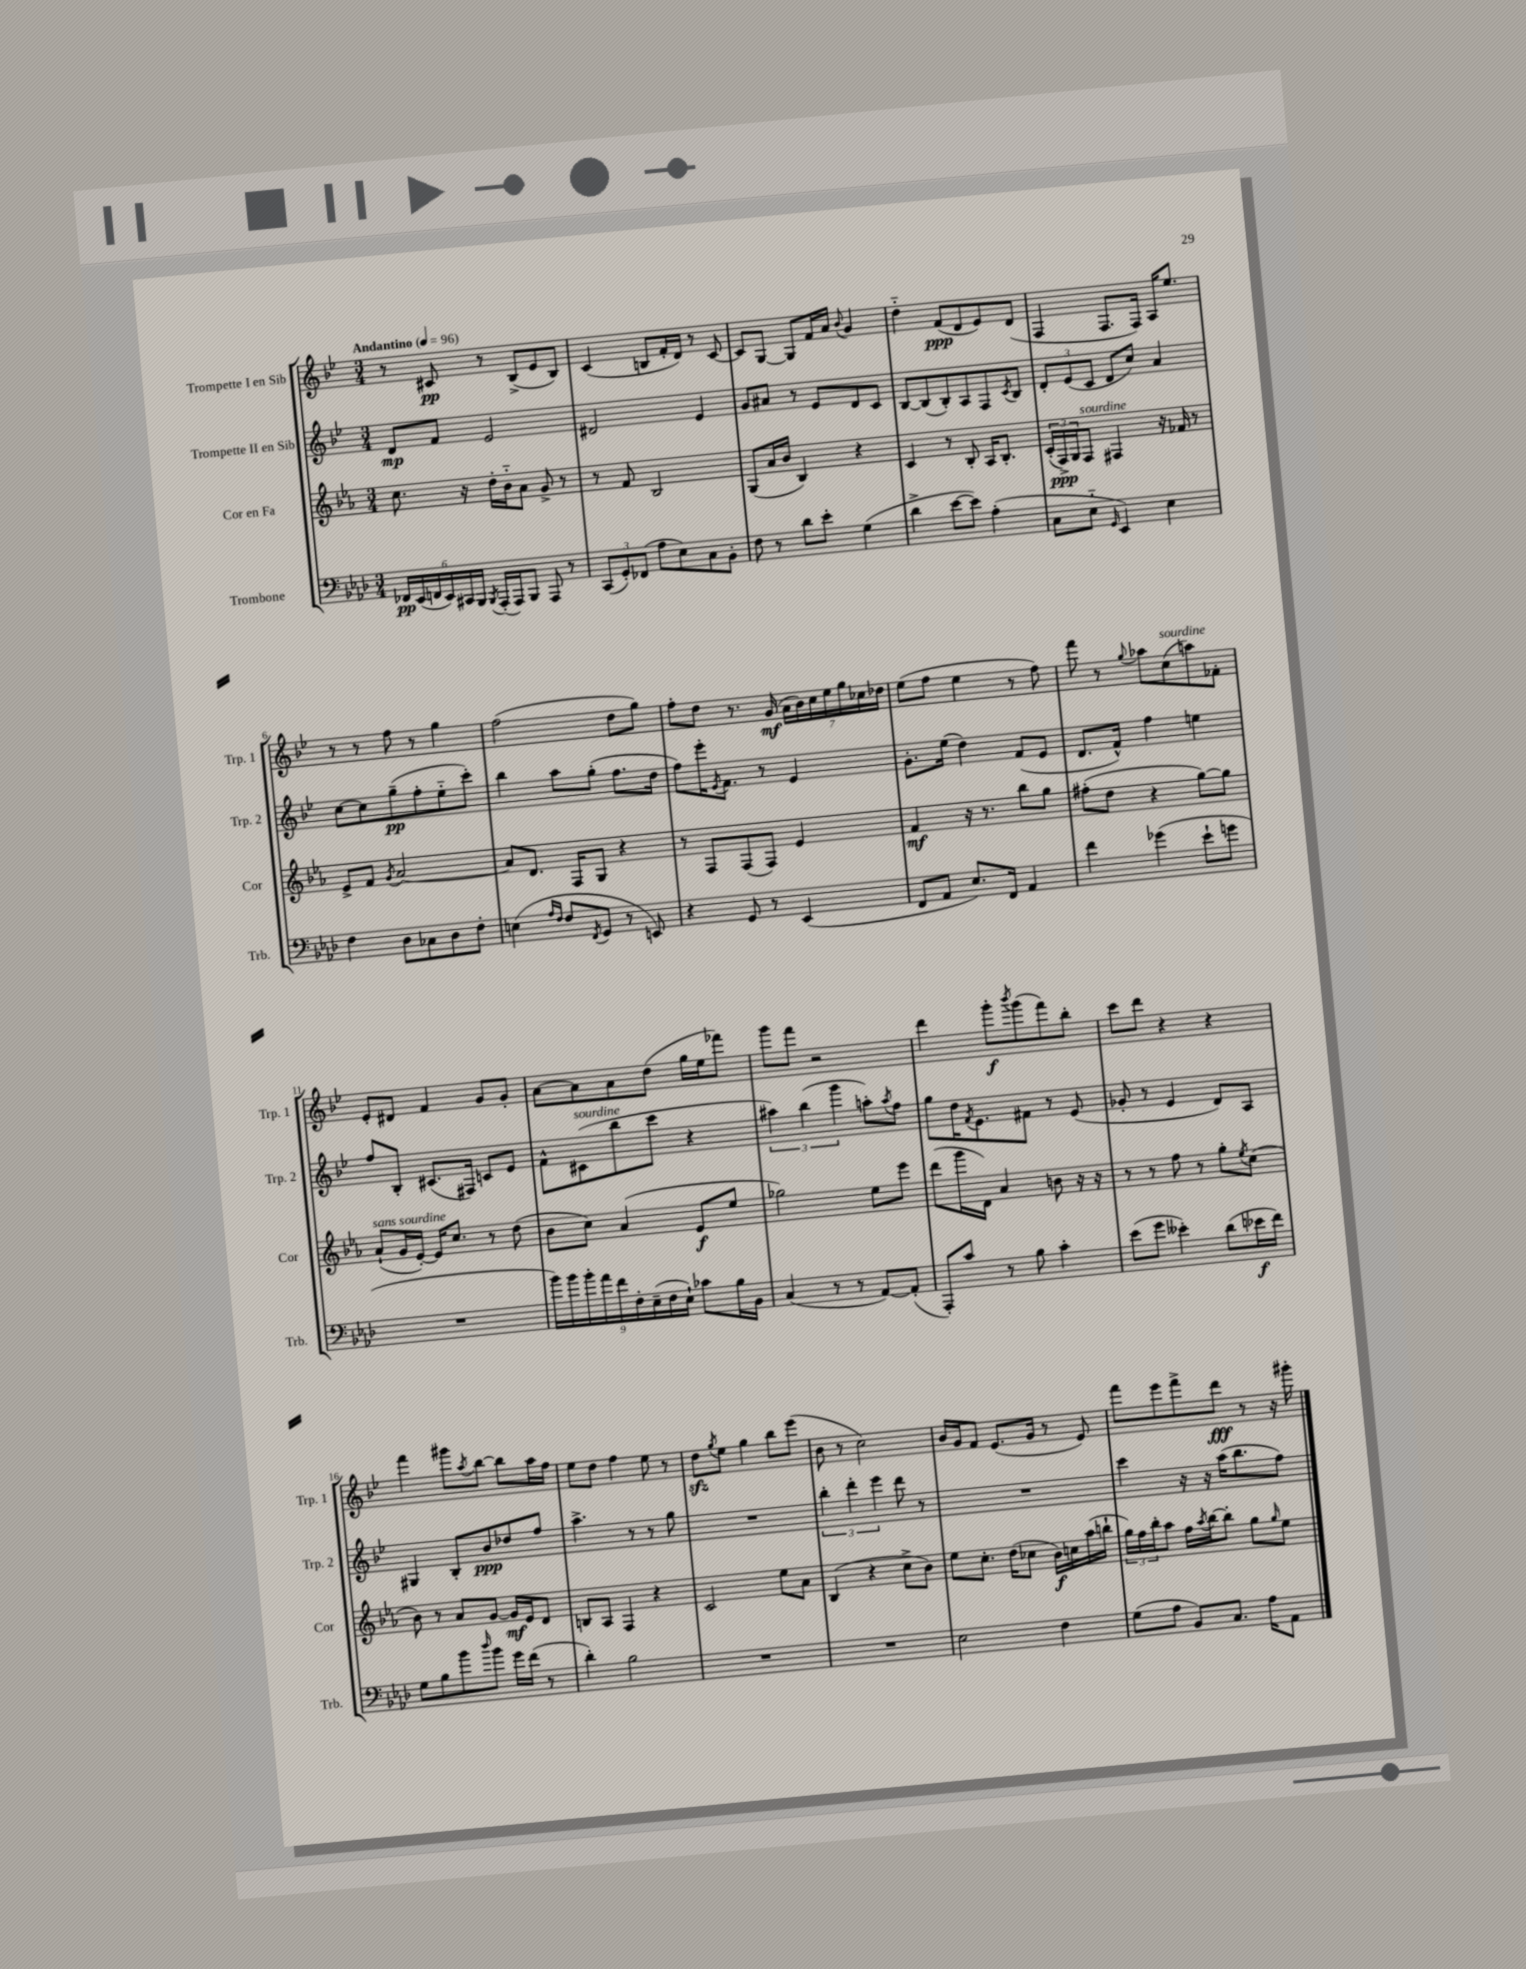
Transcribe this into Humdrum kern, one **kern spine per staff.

**kern	**kern	**kern	**kern
*staff4	*staff3	*staff2	*staff1
*clefF4	*clefG2	*clefG2	*clefG2
*k[b-e-a-d-]	*k[b-e-a-]	*k[b-e-]	*k[b-e-]
*M3/4	*M3/4	*M3/4	*M3/4
*MM96	*MM96	*MM96	*MM96
24FF-/LL	8.cc\	8d/L	8r
(24EE-/	.	.	.
24FF/	.	.	.
24EE-/)	.	8f/J	8c#/
24CC#/	.	.	.
.	16r	.	.
24BBB-/JJ	.	.	.
8qBBB-/	.	.	.
(16AAA-'/LL	16dd'\LL	2e-/	8r
16AAA-/J)	16b-'~\J	.	.
8BBB-/J	8a-\J	.	(8B-^/L
8AAA-/	8g^/	.	8e-/
8r	8r	.	8B-/J)
=	=	=	=
(12CC/L	8r	2d#/	(4c/
12GG'/)	.	.	.
.	8f/	.	.
(12FF-/J	.	.	.
8A-\L	2B-/	.	8B/L
8E-\)	.	.	16f'/L
.	.	.	16d/JJ)
8C\	.	4e-/	8r
8BB-'\J	.	.	[8c/
=	=	=	=
8F\	(8G/L	8g/L	8c/]L
8r	16a-/L	8a#/J	[8G/J
.	16b-/JJ	.	.
8d-\L	4B-/)	8r	8G/]L
8e-'\J	.	8e-/L	16f/L
.	.	.	16a/JJ
.	.	.	8qqb-/
(4G\	4r	8d/	4g/
.	.	8c/J	.
=	=	=	=
4d-^\	4c/	[8B-/L	4dd'~\
.	.	(8B-/]	.
[8e-\L	8r	8B-'/)	(8f/L
8e-\]J)	8B-'/	8A/	8d/
(4A-'\	16A-/LK	8F/	8e-/)
.	8.B-'/J	.	.
.	.	8qc/	.
.	.	8B-/J	(8d/J
=	=	=	=
8C\L	(24c'/LL	12d'/L	4F/
.	24F^/)	.	.
.	24G/J	(12e-/	.
8E-'~\J	8F/J	.	.
.	.	12c/J	.
16qqGG/	.	.	.
4EE-/)	4F#/	8d/L	8.F/L
.	.	8cc/J)	.
.	.	.	16F/Jk)
4E-\	16r	4a/	16A/LK
.	16f-/	.	8.ee-/J
.	8r	.	.
=	=	=	=
4F\	8e-^/L	[8cc\L	8r
.	8f/J	8cc\]	8r
.	8qg/	.	.
8D-\L	[2a-/	(8gg~\	8ff\
8C-\	.	8ff'\	8r
8D-\	.	8ee-'~\	4gg\
8F'\J	.	8ccc'\J)	.
=	=	=	=
(4E\	8a-/]L	4bb-\	(2ff\
.	8.d/J	.	.
16qqA-/LL	.	.	.
16qqF/JJ	.	.	.
8F/L	.	8aa\L	.
.	16F/LK	.	.
8qFF/	.	.	.
8GG/J	8G/J	(8gg'\J	.
8r	4r	8.ff\L	8dd\L
8EE/)	.	.	8gg\J)
.	.	16dd\Jk	.
=	=	=	=
4r	8r	8ff\L)	8ff'\L
.	8F/L	16eee-'\K	8dd\J
.	.	8qe-/	.
.	.	8.f\J	.
8GG/	(8F/	.	8.r
8r	8F/J)	8r	.
.	.	.	(16g/
(4EE-/	4e-/	4e-/	28a\LL
.	.	.	28b-\)
.	.	.	28cc\
.	.	.	28ee-\
.	.	.	28gg\
.	.	.	28cc-\
.	.	.	28dd-\JJ
=	=	=	=
8FF/L	4f/	8.g'\L	(8ee-\L
8AA-/J	.	.	8ff\J
.	.	(16ee-\Jk	.
8.E-/L)	16r	4dd\)	4ee-\
.	8.r	.	.
16FF/Jk	.	.	.
4AA-/	8bb-\L	(8f/L	8r
.	8gg\J	8e-/J	8ff\)
=	=	=	=
4f\	(8ff#'\L	8.d/L	8fff\
.	8dd\J	.	8r
.	.	16f^^/Jk)	.
.	.	.	8qqgg/
(4g-\	4r	4ff\	8aa-\L
.	.	.	(8cc\
8e-`\L	[8gg\L)	4ee\	8aa\)
8g\J	8gg\]J	.	8f-'\J
=	=	=	=
2.r	(8a-`/L	8ff/L	8e-'/L
.	16g/L	8B-'/J	8d#/J
.	[16e-'/JJ)	.	.
.	16e-/]LK	(8.c#/L	4f/
.	8.cc/J	.	.
.	.	16F#/Jk)	.
.	8r	8c/L	8g/L
.	(8dd\	8e-/J	8g'/J
=	=	=	=
18b-\LL)	8b-\L	8f^^\L	[8a\L
18b-\	.	.	.
18b-'\	.	.	.
.	8cc\J)	(8c#\	8a\]
18a-\	.	.	.
18f\	.	.	.
.	(4a-/	8bb-\	8a\
18F'\	.	.	.
(18E-~\	.	.	.
.	.	8ccc\J	(8dd\J
18F\	.	.	.
18E-`\JJ)	.	.	.
8c-\L	8e-/L	4r	16gg\LL
.	.	.	16ee-\J
16B-\L	8ee-/J	.	8fff-\J)
16BB-\JJ	.	.	.
=	=	=	=
(4C/	2gg-\)	6aa#\)	8ggg\L
.	.	.	8fff\J
.	.	(6bb-\	.
8r	.	.	2r
.	.	6ggg\	.
8r	.	.	.
[8AA-/L)	8ee-\L	8aa'\L)	.
.	.	8qaa/	.
(8AA-'/]J	8eee-\J	8ff\J	.
=	=	=	=
8AAA-'/L)	(8ddd\L	8gg\L	4ddd\
8c/J	16ggg\L	16dd\K	.
.	.	8qf/	.
.	16d\JJ)	8.e-\	.
8r	4a-/	.	8ggg'\L
.	.	.	8qbbb-/
8B-\	.	8f#\J	(8ggg\
4c'\	8b\	8r	8fff\)
.	16r	(8e-/	8bb-'\J
.	16r	.	.
=	=	=	=
(8e-\L	8r	8g-'/	8ccc\L
8g\J	8r	8r	8ddd\J
4e--'\)	8ff\	4e-/	4r
.	8r	.	.
(8d-\L	8gg'\L	8d/L)	4r
.	8qee-/	.	.
16e-\L	(8cc\J	8A/J	.
16f\JJ)	.	.	.
=	=	=	=
8G\L	8b-\)	4G#/	4fff\
8B-\	8r	.	.
8b-\	8a-/L	8B-'/L	8ggg#\L
16qqdd-/	.	.	8qaa/
8b-\J	[8g/J	8b-/	[8bb-\J
16g\LL	16g/]LL	8dd-/	8bb-\]L
(16f\JJ	16e-/J	.	.
8r	8d/J	8ff/J	16aa\L
.	.	.	16ff\JJ
=	=	=	=
4d-'\)	8B/L	4.aa^\	8ee-\L
.	8A-/J	.	8dd\J
2B-\	4F/	.	4ff\
.	.	8r	.
.	4r	8r	8ee-\
.	.	8gg\	8r
=	=	=	=
2.r	2c/	2.r	8dd\L
.	.	.	8qgg/
.	.	.	8ee-\J
.	.	.	4gg\
.	8ee-\L	.	8bb-\L
.	8a-\J	.	(8eee-\J
=	=	=	=
2.r	(4B-/	6bb-'\	8b-\
.	.	.	8r
.	.	6ddd'\	.
.	4r	.	2cc\)
.	.	6eee-\	.
.	8cc^\L	8ddd\	.
.	8b-\J)	8r	.
=	=	=	=
2E-\	8ee-\L	2.r	16b-/LL
.	.	.	16g/J
.	8.cc'\J	.	8f/J
.	.	.	(8.e-/L
.	(16dd\LK	.	.
.	8cc-\J	.	.
.	.	.	16g/Jk
4F\	16b-\LL)	.	8r
.	16cc\	.	.
.	(16aa-\	.	8e-/)
.	16bb`\JJ	.	.
=	=	=	=
(8G\L	24gg\LL)	4ccc\	8fff\L
.	24ff\	.	.
.	24bb-'\J	.	.
8A-\J	8aa-\J	.	8eee-\
8BB-/L)	16ff\LL	16r	8fff^\
.	8qaa-/	.	.
.	[16bb-\J	16r	.
8.C/J	8bb-'\]J	(16aa\LK	8ddd\J
.	.	8.bb-\	.
.	8gg\L	.	8r
16A-\LK	.	.	.
.	16qqgg/	.	.
8AA-\J	8ee-\J	8ff\J)	16r
.	.	.	16ggg#'\
==	==	==	==
*-	*-	*-	*-
